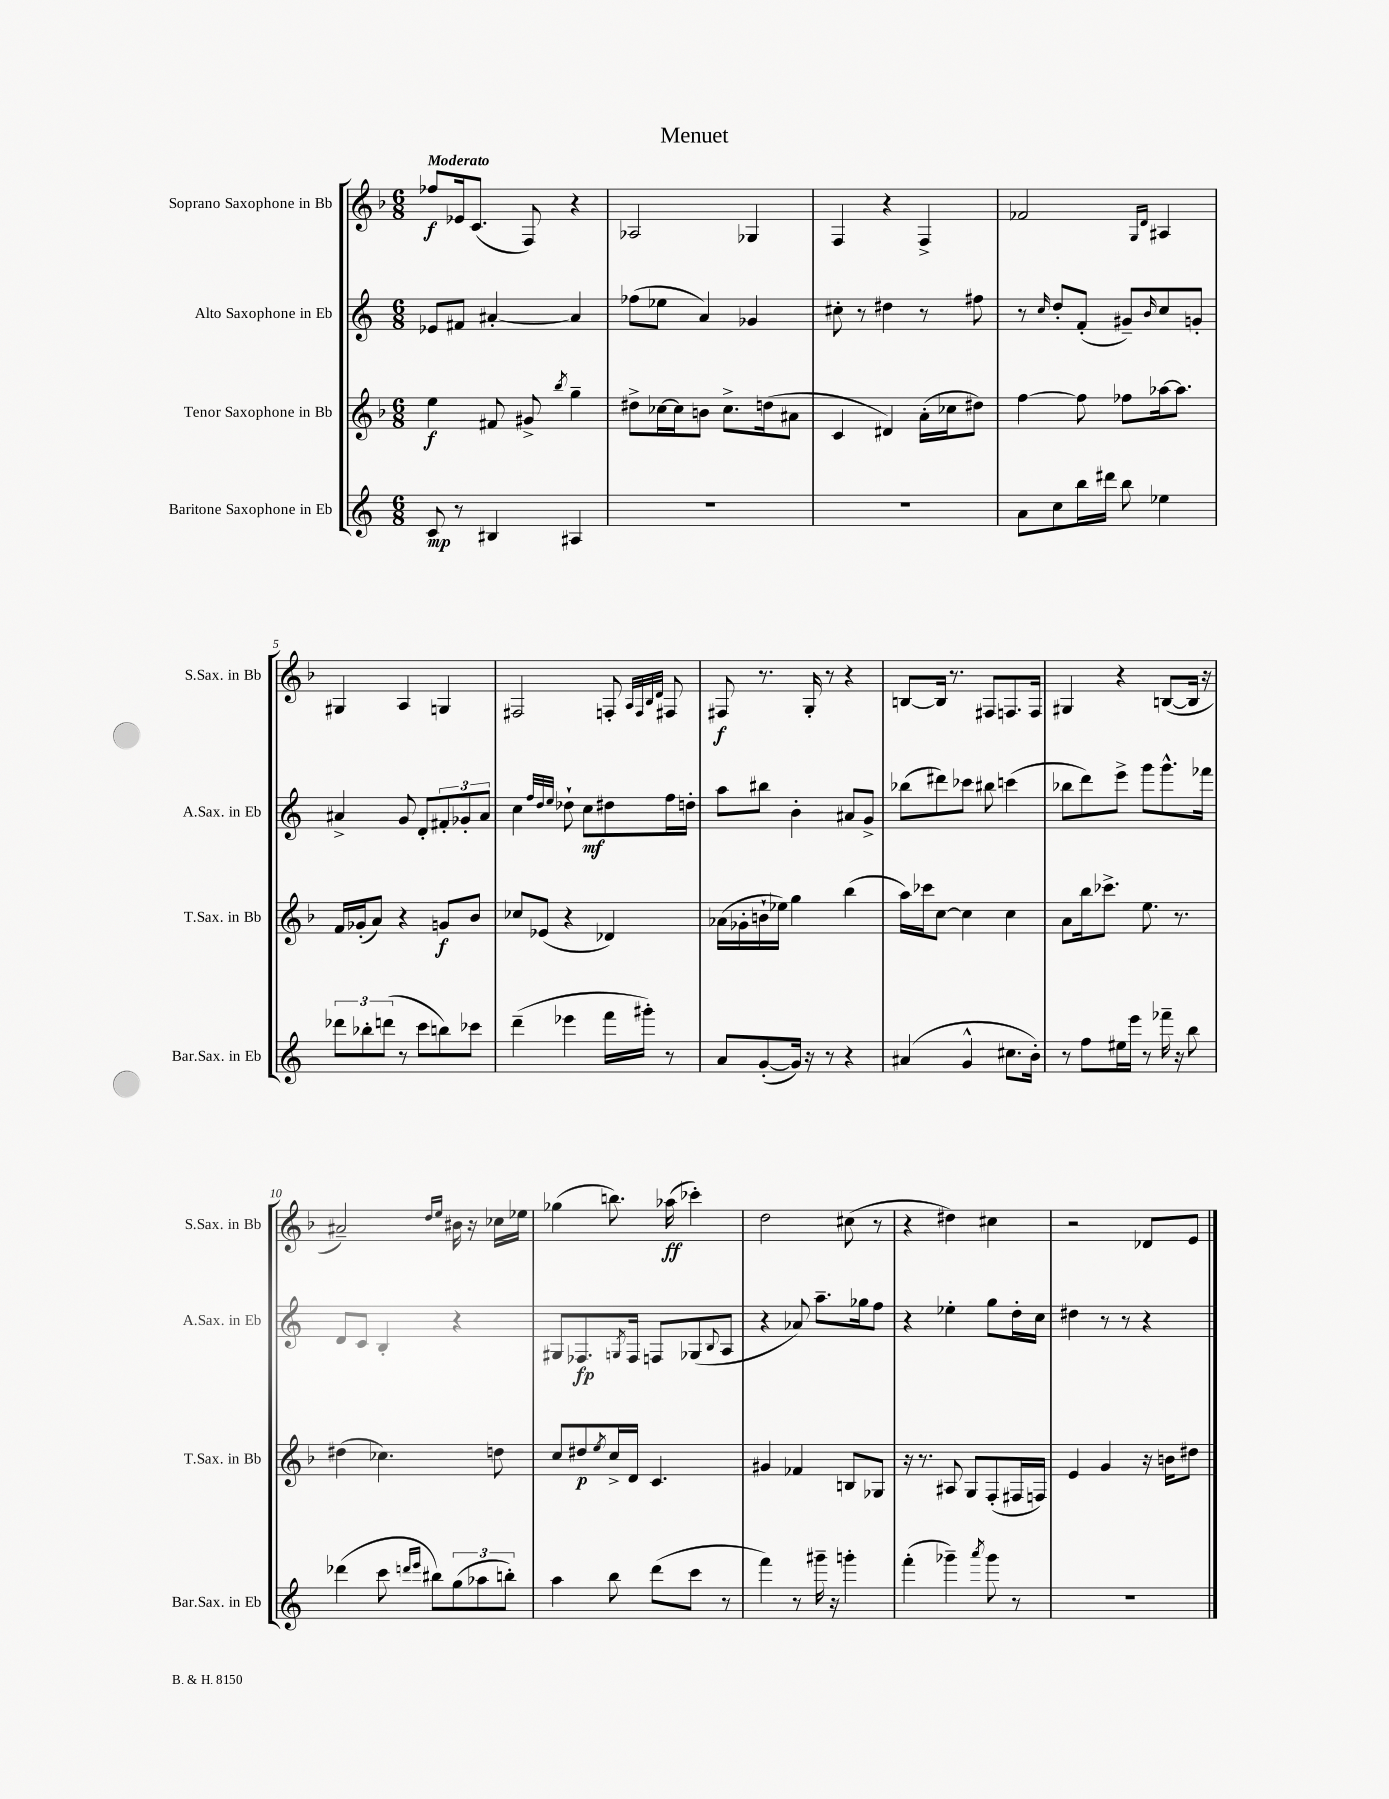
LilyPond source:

\header { title = "Menuet" }
<<
\new StaffGroup <<
\new Staff = "s0" \with { instrumentName = "Soprano Saxophone in Bb" shortInstrumentName = "S.Sax. in Bb" } {
    \clef treble \key f \major \numericTimeSignature \time 6/8 \tempo "Moderato"
    fes''8\f ees'16 c'8.( f8) r4 |
    aes2 ges4 |
    f4 r4 f4-> |
    fes'2 \grace { g16 d'16 } ais4 |
    gis4 a4 g4 |
    fis2 f8-. \grace { a32 f32 bes32 d'32 } fis8 |
    fis8\f r8. g16-. r8 r4 |
    b8~ b16 r8. fis8 f8. f16 |
    gis4 r4 b8~( b16 r16 |
    ais'2--) \grace { d''16 e''16 } bis'16 r16 ces''16 ees''16 |
    ges''4( b''8.) aes''16\ff( ces'''4-.) |
    d''2 cis''8( r8 |
    r4 dis''4) cis''4 |
    r2 des'8 e'8 \bar "|." |
}
\new Staff = "s1" \with { instrumentName = "Alto Saxophone in Eb" shortInstrumentName = "A.Sax. in Eb" } {
    \clef treble \key c \major \numericTimeSignature \time 6/8
    ees'8 fis'8 ais'4~-. ais'4 |
    fes''8( ees''8 a'4) ges'4 |
    cis''8-. r8 dis''4 r8 fis''8 |
    r8 \grace { c''16 } d''8-. f'8-.( gis'8--) \grace { b'16 } c''8 g'8-. |
    ais'4-> g'8 d'8-. \tuplet 3/2 { fis'8-. ges'8-. ais'8 } |
    c''4 \grace { f''32 d''32 e''32 } des''8-! c''8\mf dis''8 f''16 d''16-. |
    a''8 bis''8 b'4-. ais'8 g'8-> |
    bes''8( dis'''8) ces'''8 bis''8 c'''4( |
    bes''8 d'''8) e'''8-> g'''8 g'''8.-^ fes'''16 |
    d'8 c'8 b4-. r4 |
    gis8 fes8.\fp \acciaccatura { g8 } fes16 f8 ges8( \appoggiatura { b8 } a8 |
    r4 aes'8) a''8.-- ges''16 f''8 |
    r4 ees''4-. g''8 d''16-. c''16 |
    dis''4 r8 r8 r4 \bar "|." |
}
\new Staff = "s2" \with { instrumentName = "Tenor Saxophone in Bb" shortInstrumentName = "T.Sax. in Bb" } {
    \clef treble \key f \major \numericTimeSignature \time 6/8
    e''4\f fis'8 gis'8-> \acciaccatura { bes''8 } g''4-- |
    dis''8-> ces''16~ ces''16 b'8 ces''8.-> d''16( ais'8 |
    c'4 dis'4) a'16-.( ces''16 dis''8) |
    f''4~ f''8 fes''8 aes''16~ aes''8. |
    f'16 ges'16-.( a'8) r4 g'8\f bes'8 |
    ces''8 ees'8( r4 des'4) |
    aes'16( ges'16-. b'16-! ees''16) g''4 bes''4( |
    a''16) ces'''16 c''8~ c''4 c''4 |
    a'8 bes''16 ces'''8.-> e''8. r8. |
    dis''4( ces''4.) d''8 |
    c''8 dis''8\p \acciaccatura { e''8 } c''16-> d'16 c'4. |
    gis'4 fes'4 b8 ges8 |
    r16 r8. ais8 g8 f8-.( fis16 f16) |
    e'4 g'4 r16 b'16 dis''8 \bar "|." |
}
\new Staff = "s3" \with { instrumentName = "Baritone Saxophone in Eb" shortInstrumentName = "Bar.Sax. in Eb" } {
    \clef treble \key c \major \numericTimeSignature \time 6/8
    c'8\mp r8 bis4 ais4 |
    R2. |
    R2. |
    a'8 c''8 b''16 dis'''16 b''8 ees''4 |
    \tuplet 3/2 { des'''8 bes''8-. d'''8( } r8 c'''8 b''8) ces'''8 |
    d'''4--( ees'''4 f'''16 gis'''16-.) r8 |
    a'8 g'8~-.( g'16) r16 r8 r4 |
    ais'4( g'4-^ cis''8. b'16-.) |
    r8 f''8 eis''16 e'''16 r8 fes'''16-- r16 b''8 |
    des'''4( c'''8 \grace { d'''16 e'''16 } bis''8) \tuplet 3/2 { g''8( aes''8 b''8-.) } |
    a''4 b''8 d'''8( c'''8 r8 |
    f'''4) r8 gis'''16-- r16 g'''4-. |
    f'''4-.( ges'''4--) \acciaccatura { a'''8 } ges'''8 r8 |
    R2. \bar "|." |
}
>>
>>
